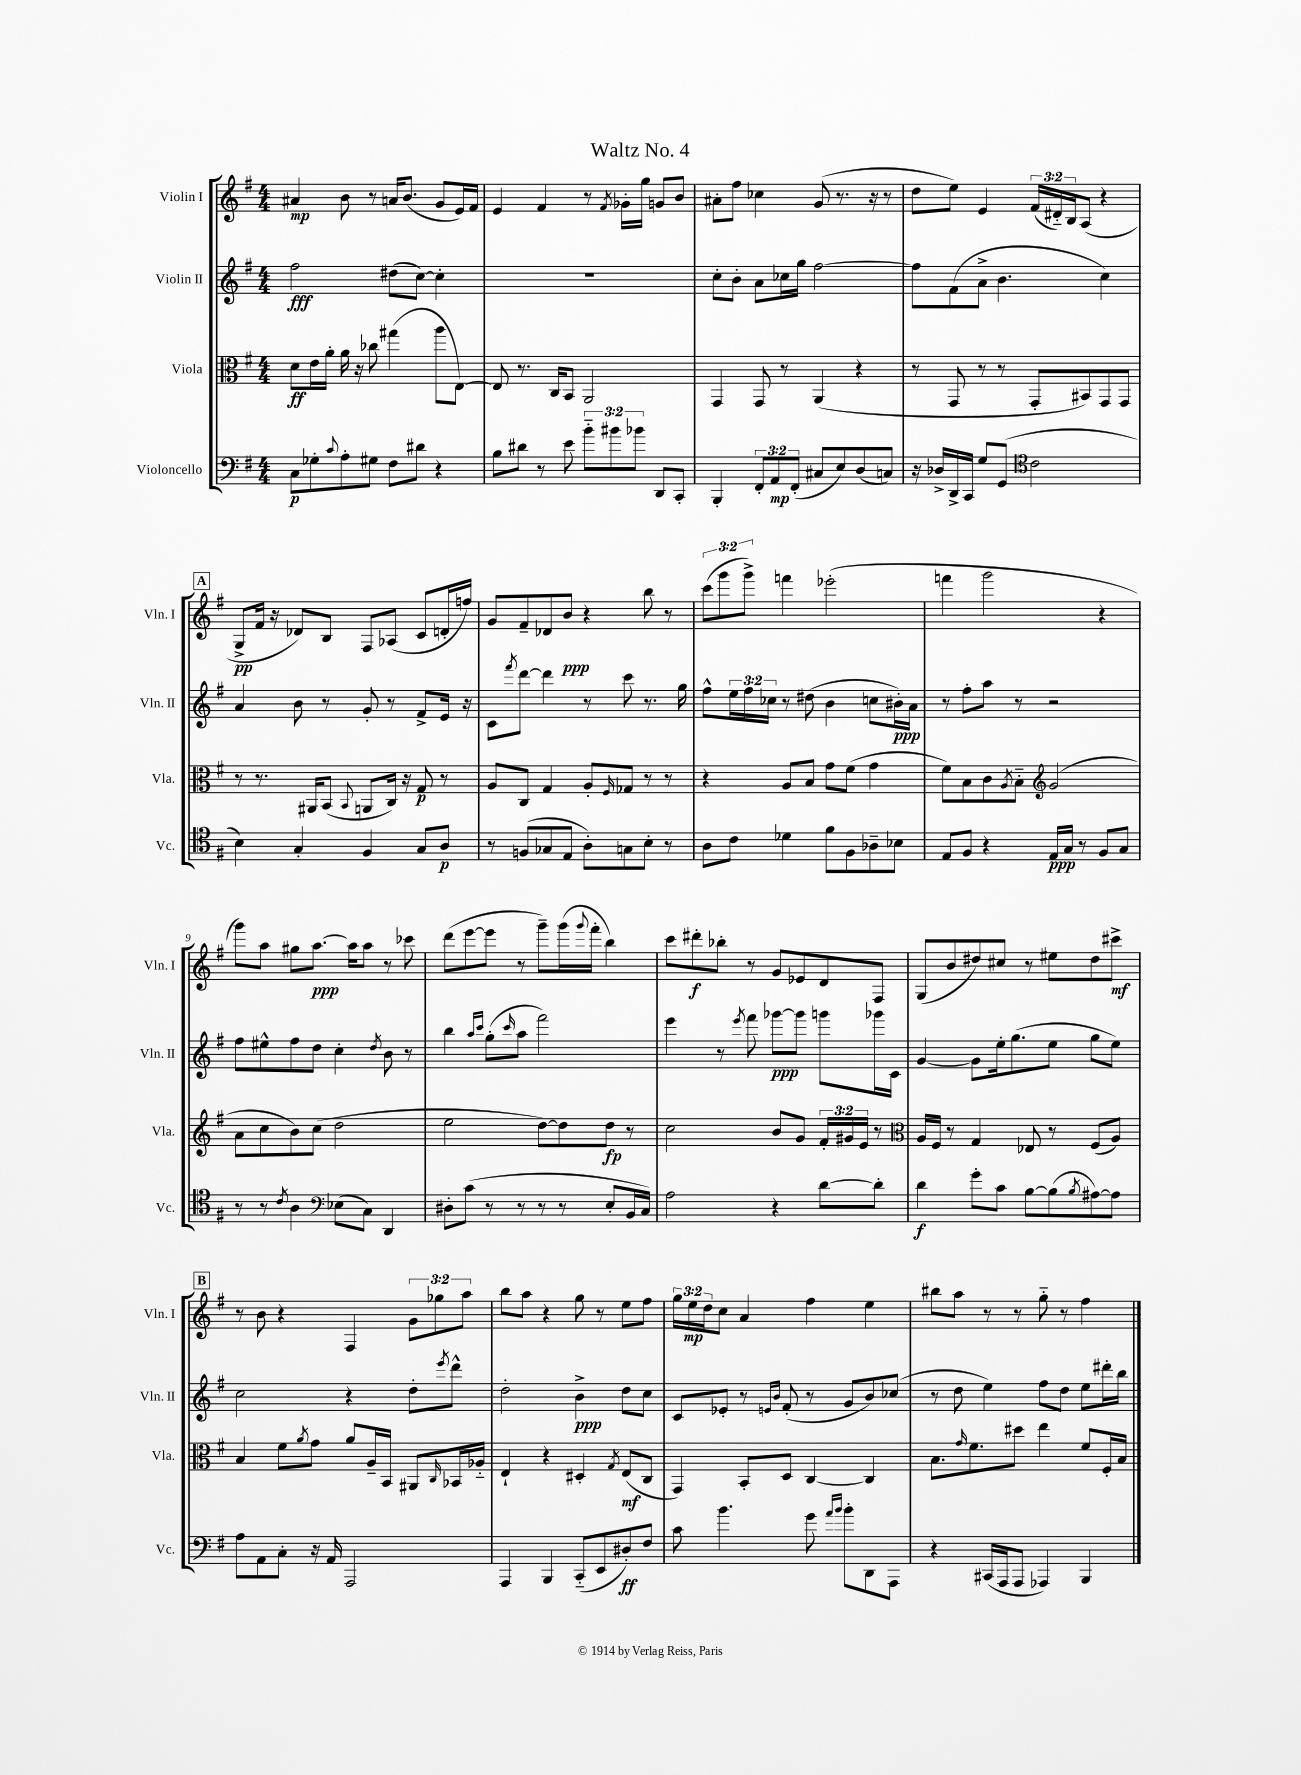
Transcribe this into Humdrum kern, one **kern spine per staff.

**kern	**dynam	**kern	**dynam	**kern	**dynam	**kern	**dynam
*part4	*part4	*part3	*part3	*part2	*part2	*part1	*part1
*staff4	*staff4	*staff3	*staff3	*staff2	*staff2	*staff1	*staff1
*I"Violoncello	*	*I"Viola	*	*I"Violin II	*	*I"Violin I	*
*I'Vc.	*	*I'Vla.	*	*I'Vln. II	*	*I'Vln. I	*
*clefF4	*	*clefC3	*	*clefG2	*	*clefG2	*
*k[f#]	*	*k[f#]	*	*k[f#]	*	*k[f#]	*
*M4/4	*	*M4/4	*	*M4/4	*	*M4/4	*
=1	=1	=1	=1	=1	=1	=1	=1
8C\L	p	8d\L	ff	2ff#\	fff	4a#X/	mp
8G-X'\	.	16e\L	.	.	.	.	.
.	.	16a'\JJ	.	.	.	.	.
8qqc/	.	.	.	.	.	.	.
8A'\	.	16a\	.	.	.	8b\	.
.	.	16r	.	.	.	.	.
8G#X\J	.	8cc-X\	.	.	.	8r	.
8F#\L	.	(4gg#X\	.	(8dd#X\L	.	16an/KL	.
.	.	.	.	.	.	(8.b/J	.
8d#X\J	.	.	.	[8cc\J)	.	.	.
4r	.	8aa\L	.	4cc'\]	.	8g/L	.
.	.	[8E\J)	.	.	.	16e/L)	.
.	.	.	.	.	.	16f#/JJ	.
=2	=2	=2	=2	=2	=2	=2	=2
8B\L	.	8E/]	.	1r	.	4e/	.
8d#X\J	.	8.r	.	.	.	.	.
8r	.	.	.	.	.	4f#/	.
.	.	16C/KL	.	.	.	.	.
8e\	.	8BB/J	.	.	.	.	.
12b\L	.	2AA/	.	.	.	8r	.
12b#X\	.	.	.	.	.	.	.
.	.	.	.	.	.	8qf#/	.
.	.	.	.	.	.	16g-X'\LL	.
12b-X\J	.	.	.	.	.	.	.
.	.	.	.	.	.	16gg\JJ	.
8DD/L	.	.	.	.	.	8gn/L	.
8CC'/J	.	.	.	.	.	8b/J	.
=3	=3	=3	=3	=3	=3	=3	=3
4BBB'/	.	4GG/	.	8cc'\L	.	8a#X'\L	.
.	.	.	.	8b'\J	.	8ff#\J	.
12FF#'/L	.	8GG/	.	8a\L	.	4cc-X\	.
12AA/	mp	.	.	.	.	.	.
.	.	8r	.	16cc-X\L	.	.	.
(12FF#'/J	.	.	.	.	.	.	.
.	.	.	.	16gg\JJ	.	.	.
8C#X/L	.	(4AA/	.	[2ff#\	.	(8g/	.
8E/)	.	.	.	.	.	8.r	.
(8D/	.	4r	.	.	.	.	.
.	.	.	.	.	.	16r	.
8Cn/J)	.	.	.	.	.	8r	.
=4	=4	=4	=4	=4	=4	=4	=4
16r	.	8r	.	8ff#\L]	.	8dd\L	.
16D-X^/LL	.	.	.	.	.	.	.
16DD^/	.	8GG/	.	(8f#\	.	8ee\J)	.
16CC/JJ	.	.	.	.	.	.	.
8G/L	.	8r	.	8a^\J	.	4e/	.
(8GG/J	.	8r	.	4.b\	.	.	.
*clefC4	*	*	*	*	*	*	*
2c\	.	8GG'/L	.	.	.	(24f#/LL	.
.	.	.	.	.	.	24d#X/)	.
.	.	.	.	.	.	24B/J	.
.	.	8BB#X/)	.	.	.	(8A/J	.
.	.	8GG/	.	4cc\)	.	4r	.
.	.	8GG/J	.	.	.	.	.
!!LO:LB:g=z
!!LO:REH:place=s1:t=A
=5	=5	=5	=5	=5	=5	=5	=5
4B\)	.	8r	.	4a/	.	8G^/L	pp
.	.	8.r	.	.	.	16f#/Jk	.
.	.	.	.	.	.	16r	.
4G'/	.	.	.	8b\	.	8d-X/L)	.
.	.	16AA#X/KL	.	.	.	.	.
.	.	(8BB/J	.	8r	.	8B/J	.
.	.	8qqBB/	.	.	.	.	.
4F#/	.	8AAn/L	.	8g'/	.	8F#/L	.
.	.	16C/Jk)	.	8r	.	(8A-X/J	.
.	.	16r	.	.	.	.	.
8G/L	.	8G/	p	8f#^/L	.	8c/L	.
8A/J	p	8r	.	16e/Jk	.	16dn'/L	.
.	.	.	.	16r	.	16ffn/JJ)	.
=6	=6	=6	=6	=6	=6	=6	=6
8r	.	8A/L	.	8c\L	.	8g/L	.
.	.	.	.	8qfff#/	.	.	.
(8Fn/L	.	8C/J	.	[8ddd\J	.	8f#~/	.
8G-X/	.	4G/	.	4ddd\]	.	8d-X/	.
8E/J	.	.	.	.	.	8b/J	ppp
8A'\L)	.	8A'/L	.	8r	.	4r	.
.	.	16qqF#/	.	.	.	.	.
8Gn\	.	8G-X/J	.	8ccc\	.	.	.
8B'\J	.	8r	.	8.r	.	8bb\	.
8r	.	8r	.	.	.	8r	.
.	.	.	.	16gg\	.	.	.
=7	=7	=7	=7	=7	=7	=7	=7
8A\L	.	4r	.	8ff#^^\L	.	(12ccc\L	.
.	.	.	.	.	.	12ggg\	.
8c\J	.	.	.	24ee\L	.	.	.
.	.	.	.	24ff#\	.	12ggg^\J)	.
.	.	.	.	24cc-X\JJ	.	.	.
4d-X\	.	8A/L	.	8r	.	4fffn\	.
.	.	8B/J	.	(8dd#X\	.	.	.
8f#\L	.	8g\L	.	4b\	.	(2eee-X'\	.
8F#\	.	(8f#\J	.	.	.	.	.
8A-X~\	.	4g\	.	8ccn\L	.	.	.
8B-X\J	.	.	.	16b#X'\L)	ppp	.	.
.	.	.	.	16a\JJ	.	.	.
=8	=8	=8	=8	=8	=8	=8	=8
8E/L	.	8f#\L)	.	8r	.	4fffn\	.
8F#/J	.	8B\	.	8ff#'\L	.	.	.
4r	.	8c\	.	8aa\J	.	2ggg\	.
.	.	8qA/	.	.	.	.	.
.	.	8B\J	.	8r	.	.	.
*	*	*clefG2	*	*	*	*	*
16E/LL	ppp	(2g/	.	2r	.	.	.
16G/JJ	.	.	.	.	.	.	.
8r	.	.	.	.	.	.	.
8F#/L	.	.	.	.	.	4r	.
8G/J	.	.	.	.	.	.	.
!!LO:LB:g=z
=9	=9	=9	=9	=9	=9	=9	=9
8r	.	8a\L	.	8ff#\L	.	8ggg\L)	.
8r	.	8cc\	.	8ee#X^^\	.	8aa\J	.
8qc/	.	.	.	.	.	.	.
4A\	.	8b\)	.	8ff#\	.	8gg#X\L	.
.	.	(8cc\J	.	8dd\J	.	[8.aa\J	ppp
*clefF4	*	*	*	*	*	*	*
(8E-X\L	.	2dd\	.	4cc'\	.	.	.
.	.	.	.	.	.	16aa\KL]	.
8C\J)	.	.	.	.	.	8aa\J	.
.	.	.	.	8qdd/	.	.	.
4DD/	.	.	.	8b\	.	8r	.
.	.	.	.	8r	.	8ccc-X\	.
=10	=10	=10	=10	=10	=10	=10	=10
8D#X'\L	.	2ee\	.	4bb\	.	(8ddd\L	.
(8c\J	.	.	.	.	.	[8eee\	.
.	.	.	.	16qqaa/LL	.	.	.
.	.	.	.	16qqccc/JJ	.	.	.
8r	.	.	.	(8gg'\L	.	8eee\J]	.
.	.	.	.	16qqccc/	.	.	.
8r	.	.	.	8aa\J	.	8r	.
8r	.	[8dd\L)	.	2fff#\)	.	8ggg~\L)	.
8r	.	8dd\]	.	.	.	(16ggg\L	.
.	.	.	.	.	.	8qqggg/	.
.	.	.	.	.	.	16fff#'\JJ	.
8E'/L	.	8dd\J	fp	.	.	4bb\)	.
16BB/L	.	8r	.	.	.	.	.
16C/JJ)	.	.	.	.	.	.	.
=11	=11	=11	=11	=11	=11	=11	=11
2A\	.	2cc\	.	4eee\	.	8ccc\L	.
.	.	.	.	.	.	8ddd#X'\	f
.	.	.	.	8r	.	8bb-X'\J	.
.	.	.	.	8qeee/	.	.	.
.	.	.	.	8fff#\	.	8r	.
4r	.	8b/L	.	[8ggg-X\L	ppp	8g/L	.
.	.	8g/J	.	8ggg-\J]	.	8e-X/	.
[8d\L	.	24f#'/LL	.	8gggn\L	.	8d/	.
.	.	24g#X/	.	.	.	.	.
.	.	24e/JJ	.	.	.	.	.
8d'\J]	.	8r	.	16ggg-X\L	.	8F#/J	.
.	.	.	.	16c\JJ	.	.	.
=12	=12	=12	=12	=12	=12	=12	=12
*	*	*clefC3	*	*	*	*	*
4d\	f	16A/LL	.	[4g/	.	(8G/L	.
.	.	16F#/JJ	.	.	.	.	.
.	.	8r	.	.	.	8b/	.
8g'\L	.	4G/	.	8g\L]	.	8dd#X/)	.
8c\J	.	.	.	16ee'\k	.	8cc#X/J	.
.	.	.	.	(8.gg\	.	.	.
[8B\L	.	8E-X/	.	.	.	8r	.
(8B\]	.	8r	.	8ee\J	.	8ee#X\L	.
8qB/	.	.	.	.	.	.	.
[8A#X\)	.	(8F#/L	.	8gg\L	.	8dd#\	.
8A#\J]	.	8A/J)	.	8ee\J)	.	8ccc#X^\J	mf
!!LO:LB:g=z
!!LO:REH:place=s1:t=B
=13	=13	=13	=13	=13	=13	=13	=13
8A\L	.	4B/	.	2cc\	.	8r	.
8AA\	.	.	.	.	.	8b\	.
8C'\J	.	8f#\L	.	.	.	4r	.
.	.	8qa/	.	.	.	.	.
16r	.	8g\J	.	.	.	.	.
16AA/	.	.	.	.	.	.	.
2AAA/	.	8a/L	.	4r	.	4F#/	.
.	.	16A~/L	.	.	.	.	.
.	.	16BB/JJ	.	.	.	.	.
.	.	8AA#X/L	.	8dd'\L	.	12g\L	.
.	.	.	.	.	.	12gg-X\	.
.	.	16qqC/	.	8qeee/	.	.	.
.	.	16BB-X/L	.	8ddd^^\J	.	.	.
.	.	.	.	.	.	12aa\J	.
.	.	16A-X/JJ	.	.	.	.	.
=14	=14	=14	=14	=14	=14	=14	=14
4AAA/	.	4E`/	.	2dd'\	.	8bb\L	.
.	.	.	.	.	.	8aa\J	.
4BBB/	.	4r	.	.	.	4r	.
(8CC/L	.	4D#X'/	.	4b^\	ppp	8gg\	.
8EE/	.	.	.	.	.	8r	.
.	.	8qG/	.	.	.	.	.
8D#X'/)	ff	(8E/L	mf	8dd\L	.	8ee\L	.
8F#/J	.	8C/J	.	8cc\J	.	8ff#\J	.
=15	=15	=15	=15	=15	=15	=15	=15
8c\	.	4GG/)	.	8c/L	.	24gg\LL	.
.	.	.	.	.	.	24ee\	mp
.	.	.	.	.	.	24dd\J	.
4.b\	.	.	.	8e-X'/J	.	8cc\J	.
.	.	8BB'/L	.	8r	.	4a/	.
.	.	.	.	16qqen/LL	.	.	.
.	.	.	.	16qqb/JJ	.	.	.
.	.	8D/J	.	(8f#'/	.	.	.
8g\	.	[4C/	.	8r	.	4ff#\	.
16qqa/LL	.	.	.	.	.	.	.
16qqb/JJ	.	.	.	.	.	.	.
8b'\L	.	.	.	8g/L	.	.	.
8DD\	.	4C/]	.	8b/)	.	4ee\	.
8AAA\J	.	.	.	(8cc-X/J	.	.	.
=16	=16	=16	=16	=16	=16	=16	=16
4r	.	8.B\L	.	8r	.	8bb#X\L	.
.	.	.	.	8dd\	.	8aa\J	.
.	.	16qqg/	.	.	.	.	.
.	.	8.f#\	.	.	.	.	.
(16CC#X/LL	.	.	.	4ee\)	.	8r	.
16AAA/J	.	.	.	.	.	.	.
8AAA/J	.	8dd#X\J	.	.	.	8r	.
4AAA-X/)	.	4ee\	.	8ff#\L	.	8gg\	.
.	.	.	.	8dd\J	.	8r	.
4BBB/	.	8f#/L	.	8ee\L	.	4ff#\	.
.	.	16F#'/L	.	16ddd#X'\L	.	.	.
.	.	16B/JJ	.	16bb\JJ	.	.	.
==	==	==	==	==	==	==	==
*-	*-	*-	*-	*-	*-	*-	*-
